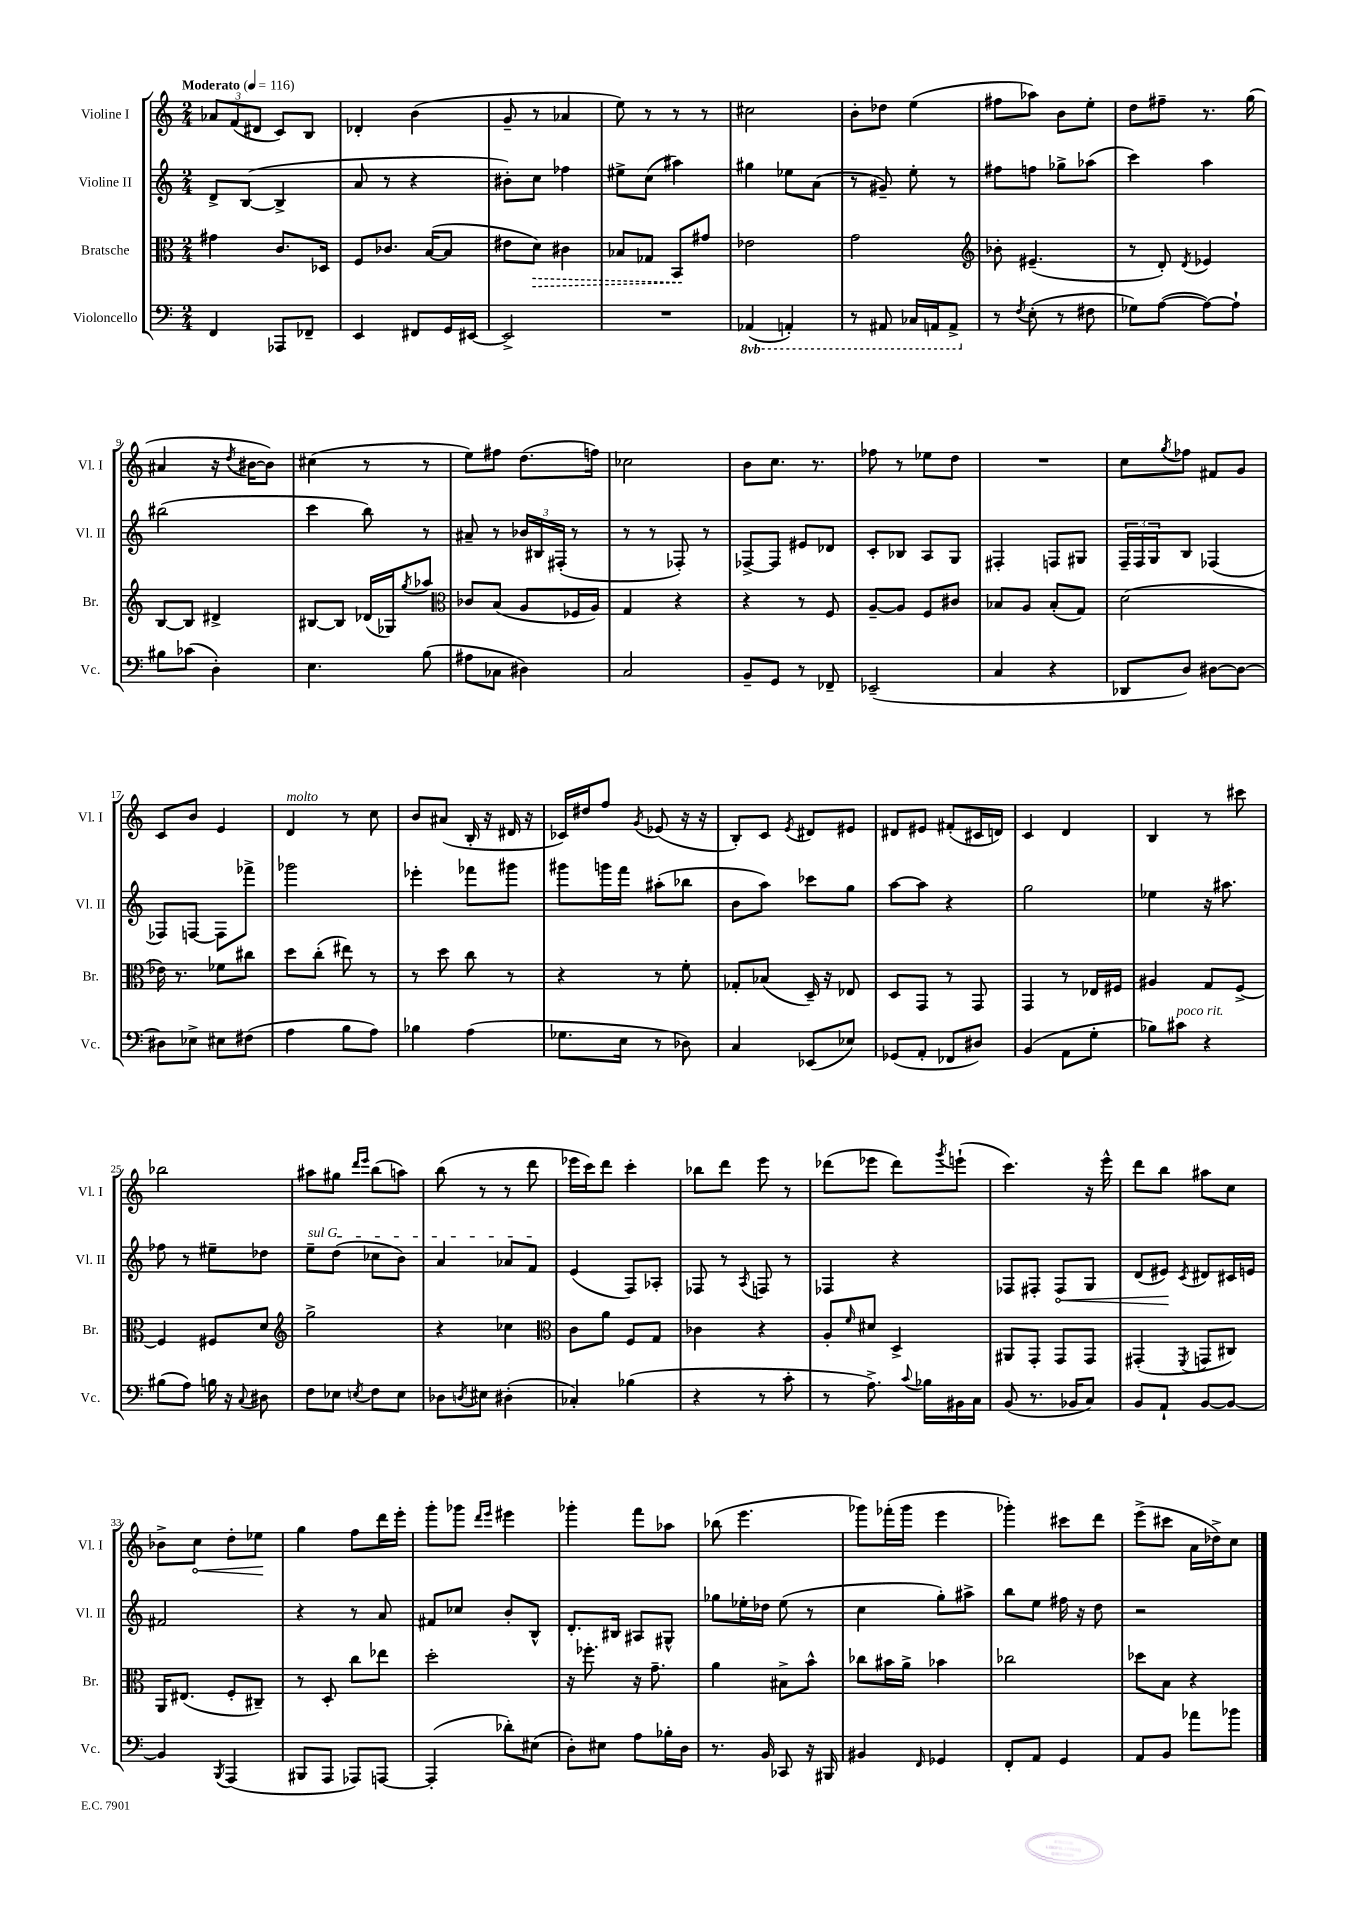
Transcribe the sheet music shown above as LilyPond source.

<<
\new StaffGroup <<
\new Staff = "s0" \with { instrumentName = "Violine I" shortInstrumentName = "Vl. I" } {
    \clef treble \key c \major \numericTimeSignature \time 2/4 \tempo "Moderato" 4 = 116
    \tuplet 3/2 { aes'8 f'8( dis'8 } c'8) b8 |
    des'4-. b'4( |
    g'8-- r8 aes'4 |
    e''8) r8 r8 r8 |
    cis''2 |
    b'8-. des''8 e''4( |
    fis''8 aes''8) b'8 e''8-. |
    d''8 fis''8-- r8. g''16( |
    ais'4 r16 \acciaccatura { d''8 } bis'16~ bis'8) |
    cis''4( r8 r8 |
    e''8) fis''8 d''8.( f''16) |
    ces''2 |
    b'8 c''8. r8. |
    fes''8 r8 ees''8 d''8 |
    R2 |
    c''8 \acciaccatura { g''8 } fes''8 fis'8 g'8 |
    c'8 b'8 e'4 |
    d'4^\markup { \italic "molto" } r8 c''8 |
    b'8 ais'8( b16-. r16 dis'16 r16 |
    ces'16) dis''16 f''8 \acciaccatura { g'8 } ees'8( r16 r16 |
    b8-.) c'8 \acciaccatura { e'8 } dis'8 eis'8 |
    dis'8 eis'8 fis'8-.( cis'16 d'16) |
    c'4 d'4 |
    b4 r8 cis'''8 |
    bes''2 |
    ais''8 gis''8 \grace { d'''16 e'''16 } b''8( a''8) |
    b''8( r8 r8 d'''8 |
    ees'''16 c'''16) d'''8 c'''4-. |
    bes''8 d'''8 e'''8 r8 |
    des'''8( ees'''8 des'''8) \acciaccatura { g'''8 } e'''8-!( |
    c'''4.) r16 e'''16-^ |
    d'''8 b''8 ais''8 c''8 |
    bes'8-> \once \override Hairpin.circled-tip = ##t c''8\< d''8-. ees''8\! |
    g''4 f''8 d'''16 e'''16-. |
    g'''8-. ges'''8 \grace { d'''16 e'''16 } eis'''4 |
    ges'''4-. f'''8 aes''8 |
    bes''8( e'''4. |
    ges'''8) fes'''16-.( ges'''16 e'''4 |
    ges'''4-.) cis'''8 d'''8 |
    e'''8->( cis'''8 a'16 des''16->) c''8 \bar "|." |
}
\new Staff = "s1" \with { instrumentName = "Violine II" shortInstrumentName = "Vl. II" } {
    \clef treble \key c \major \numericTimeSignature \time 2/4
    d'8-> b8~( b4-> |
    a'8 r8 r4 |
    bis'8-.) c''8 fes''4 |
    eis''8-> c''8( ais''4) |
    gis''4 ees''8 a'8( |
    r8 gis'8--) e''8-. r8 |
    fis''8 f''8 ges''8-> aes''8( |
    c'''4) a''4 |
    bis''2( |
    c'''4 b''8) r8 |
    ais'8-- r8 \tuplet 3/2 { bes'16 bis16 fis16-.( } r8 |
    r8 r8 fes8-.) r8 |
    fes8~-> fes8 eis'8 des'8 |
    c'8-. bes8 a8 g8 |
    fis4-. f8 gis8 |
    \tuplet 3/2 { f16-- f16 g16 } b8 fes4( |
    fes8) f8~ f8 fes'''8-> |
    ges'''2 |
    ees'''4-. fes'''8 gis'''8 |
    gis'''8 g'''16 f'''16 ais''8-.( bes''8 |
    b'8 a''8) ces'''8 g''8 |
    a''8~ a''8 r4 |
    g''2 |
    ees''4 r16 ais''8. |
    fes''8 r8 eis''8-- des''8 |
    \once \override TextSpanner.bound-details.left.text = \markup { \italic "sul G" } e''8--\startTextSpan d''8( ces''8 b'8) |
    a'4 aes'8 f'8\stopTextSpan |
    e'4( f8) aes8-. |
    fes8 r8 \acciaccatura { a8 } f8 r8 |
    fes4 r4 |
    fes8 fis8-. \once \override Hairpin.circled-tip = ##t fis8\< g8 |
    d'8( eis'8\!) \acciaccatura { c'8 } dis'8 cis'16 e'16 |
    fis'2 |
    r4 r8 a'8 |
    fis'8 ces''8 b'8-. b8-^ |
    d'8.-. bis16 ais8 gis8-^ |
    ges''8 ees''16-. des''16 ees''8( r8 |
    c''4 g''8-.) ais''8-> |
    b''8 e''8 fis''16 r16 d''8 |
    r2 \bar "|." |
}
\new Staff = "s2" \with { instrumentName = "Bratsche" shortInstrumentName = "Br." } {
    \clef alto \key c \major \numericTimeSignature \time 2/4
    gis'4 c'8. des16 |
    f8 ces'8. b16~( b8 |
    eis'8 \once \override Hairpin.style = #'dashed-line d'8\>) cis'4 |
    bes8 ges8 b,8\! gis'8 |
    ees'2 |
    g'2 |
    \clef treble bes'8-. eis'4.--( |
    r8 d'8-.) \acciaccatura { d'8 } ees'4 |
    b8~ b8 dis'4-> |
    bis8~ bis8 des'16( ges16) \acciaccatura { g''8 } aes''8 |
    \clef alto ces'8 b8( a8 fes16 a16) |
    g4 r4 |
    r4 r8 f8 |
    a8~-- a8 f8 cis'8 |
    bes8 a8 bes8-.( g8) |
    d'2( |
    ees'16) r8. fes'8 cis''8 |
    d''8 c''8-.( eis''8) r8 |
    r8 d''8 c''8 r8 |
    r4 r8 f'8-. |
    ges8-. bes8( d16--) r16 ees8 |
    d8 g,8 r8 g,8 |
    g,4 r8 ees16 fis16 |
    ais4 g8 f8~-> |
    f4 fis8 d'8 |
    \clef treble g''2-> |
    r4 ces''4 |
    \clef alto c'8 a'8 f8 g8 |
    ces'4 r4 |
    a8-. \grace { f'16 } dis'8 d4-> |
    ais,8 g,8-. g,8 g,8 |
    gis,4-.( \acciaccatura { f,8 } g,8 cis8) |
    a,16 eis8.( f8-. cis8--) |
    r8 d8-. c''8 ees''8 |
    d''2-. |
    r16 fes''8.-. r16 g'8.-- |
    a'4 bis8-> b'8-^ |
    ces''8 bis'16 a'16-> bes'4 |
    ces''2 |
    des''8 b8 r4 \bar "|." |
}
\new Staff = "s3" \with { instrumentName = "Violoncello" shortInstrumentName = "Vc." } {
    \clef bass \key c \major \numericTimeSignature \time 2/4 \set Staff.ottavationMarkups = #ottavation-simple-ordinals
    f,4 aes,,8 fes,8-- |
    e,4 fis,8 g,16 eis,16~ |
    eis,2-> |
    R2 |
    \ottava #-1 aes,,4( a,,4-.) |
    r8 ais,,8 ces,16 a,,16 a,,8-> \ottava #0 |
    r8 \acciaccatura { f8 } e8-.( r8 fis8 |
    ges8) a8~( a8~) a8-! |
    bis8 ces'8( d4-.) |
    e4. b8( |
    ais8 ces8 dis4) |
    c2 |
    b,8-- g,8 r8 fes,8-- |
    ees,2--( |
    c4 r4 |
    des,8 d8) dis8~ dis8~ |
    dis8 ees8-> eis8 fis8( |
    a4 b8 a8) |
    bes4 a4( |
    ges8. e16 r8 des8) |
    c4 ees,8( ees8) |
    ges,8( a,8-. fes,8 dis8) |
    b,4( a,8 g8-. |
    bes8) cis'8^\markup { \italic "poco rit." } r4 |
    bis8( a8) b16 r16 \appoggiatura { c8 } dis8 |
    f8 ees8 \acciaccatura { e8 } f8 e8 |
    des8 \acciaccatura { d8 } eis8 dis4-.( |
    ces4-.) bes4( |
    r4 r8 c'8-. |
    r8 a8.->) \appoggiatura { c'8 } bes16 bis,16 c16 |
    b,8( r8. bes,16 c8) |
    b,8 a,8-! b,8~ b,8~ |
    b,4 \acciaccatura { b,,8 } a,,4( |
    bis,,8 a,,8 aes,,8) a,,8~ |
    a,,4-.( des'8-.) eis8( |
    d8-.) eis8 a8 bes16-. d16 |
    r8. b,16 ces,8 r16 bis,,16 |
    bis,4 \grace { f,16 } ges,4 |
    f,8-. a,8 g,4 |
    a,8 b,8 aes'8 bes'8 \bar "|." |
}
>>
>>
